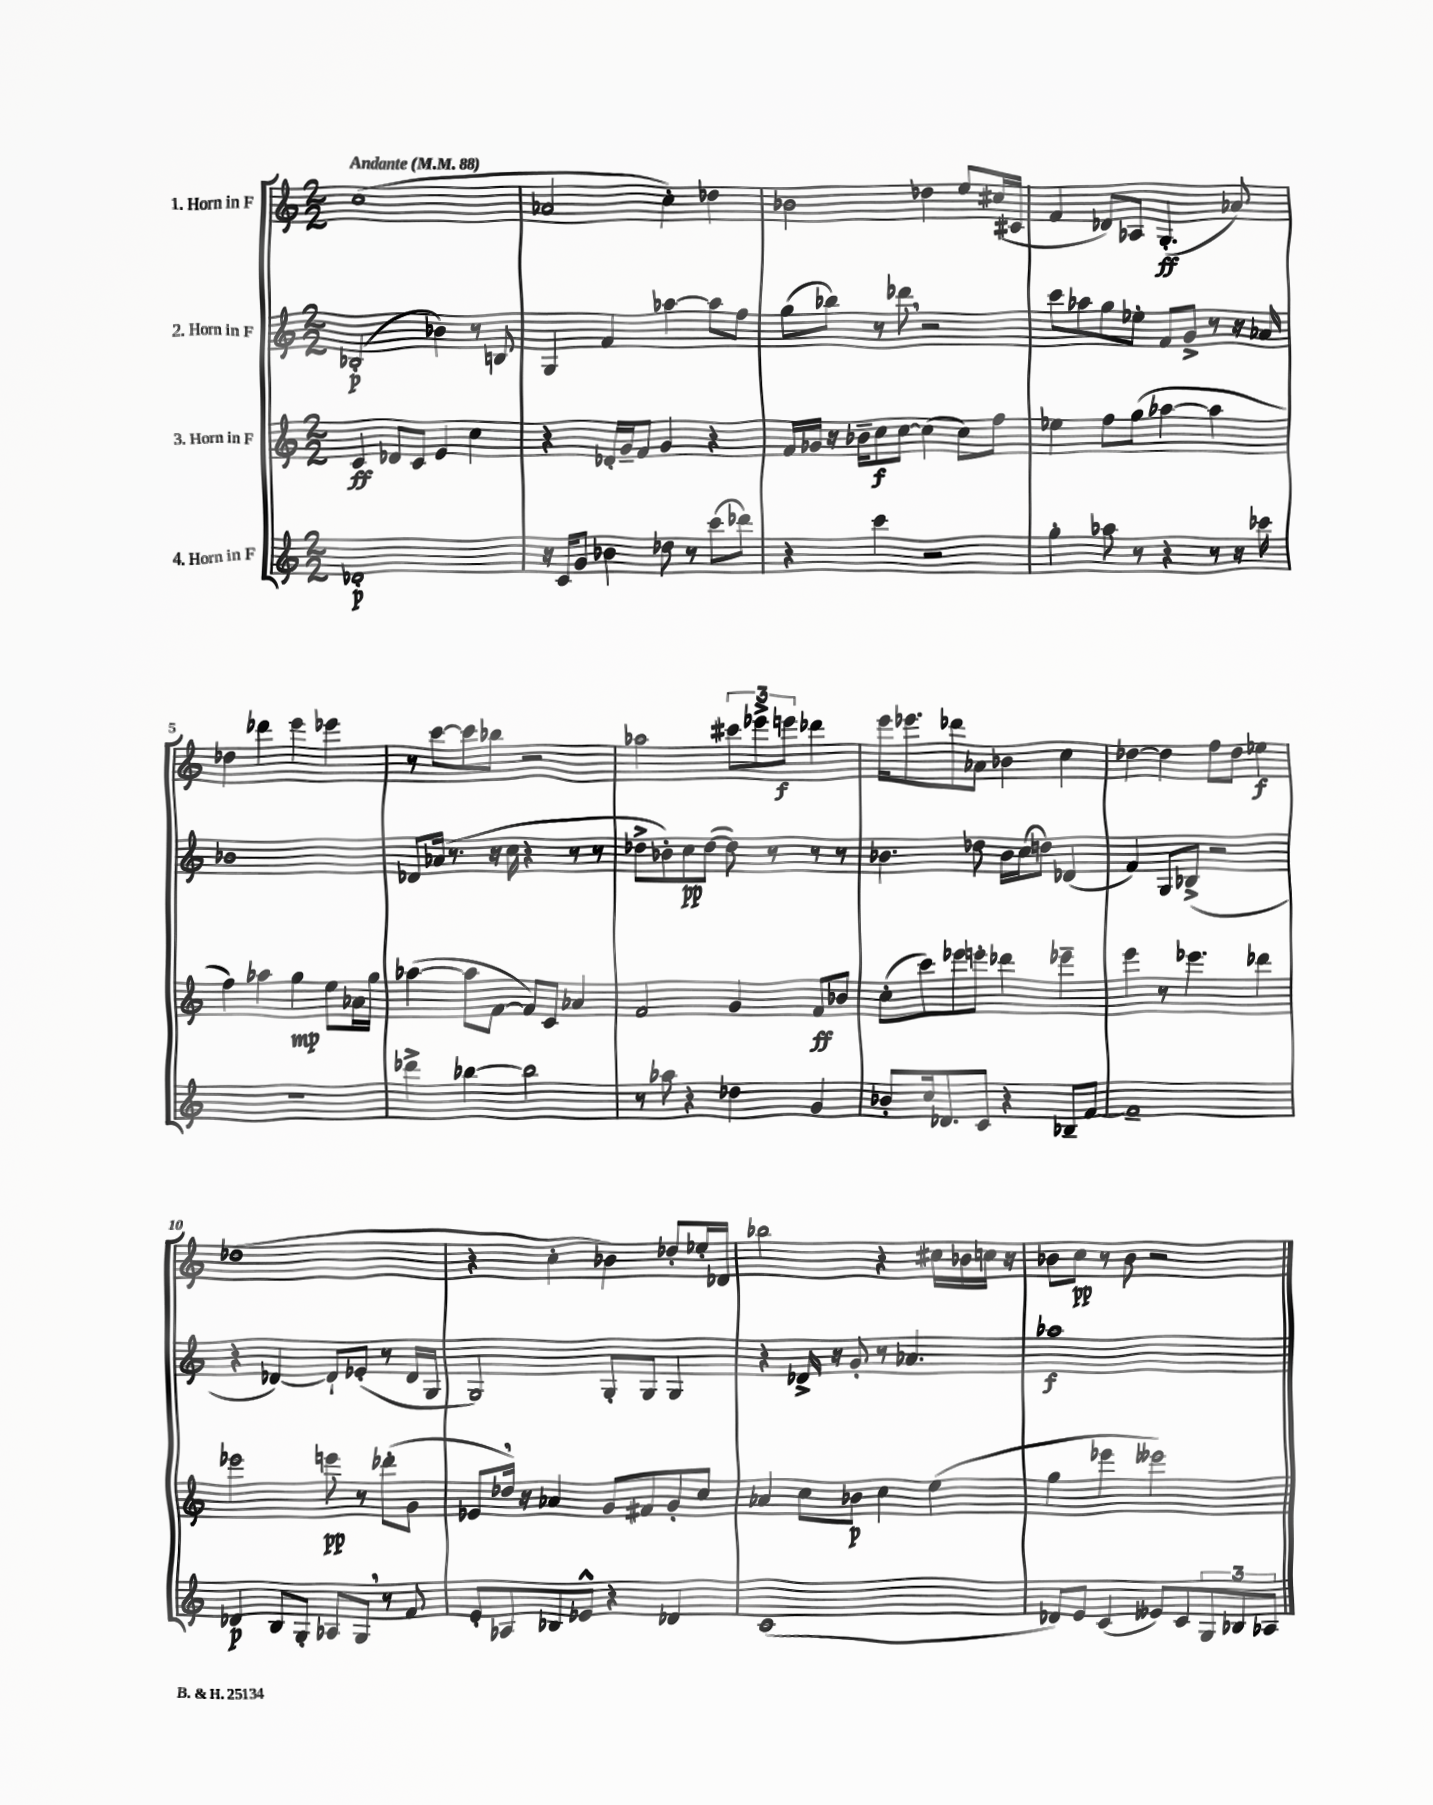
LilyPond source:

<<
\new StaffGroup <<
\new Staff = "s0" \with { instrumentName = "1. Horn in F" } {
    \clef treble \key c \major \numericTimeSignature \time 2/2 \tempo "Andante" 4 = 88
    c''1( |
    aes'2 c''4-.) des''4 |
    bes'2 des''4 e''8 cis''16( cis'16 |
    f'4 des'8) aes8 g4.-.\ff( aes'8) |
    des''4 des'''4 e'''4 ees'''4 |
    r8 c'''8~ c'''8 bes''8 r2 |
    aes''2 \tuplet 3/2 { cis'''8 ees'''8-> e'''8\f } des'''4 |
    e'''16 ees'''8. des'''8 aes'8 bes'4 c''4 |
    des''4~ des''4 f''8 des''8 ees''4\f |
    des''1( |
    r4 c''4-. bes'4) des''8-. ees''16-. des'16 |
    bes''2 r4 cis''16 bes'16 c''16 r16 |
    bes'8 c''8\pp r8 bes'8 r2 \bar "|." |
}
\new Staff = "s1" \with { instrumentName = "2. Horn in F" } {
    \clef treble \key c \major \numericTimeSignature \time 2/2
    bes2-.\p( bes'4) r8 b8 |
    g4 f'4 aes''4~ aes''8 f''8 |
    g''8( bes''8) r8 des'''8 \breathe r2 |
    c'''8 aes''8 g''8 ees''8-. f'8 g'8-> r8 r16 aes'16 |
    bes'1 |
    des'8 aes'16( r8. r16 c''16 r4 r8 r8 |
    des''8-> bes'8-.) c''8\pp des''8~( des''8) r8 r8 r8 |
    bes'4. des''8 bes'16 c''16( d''8) des'4( |
    f'4) g8 bes8->( r2 |
    r4 des'4~) des'8-! ees'8-.( r8 des'16 g16 |
    g2) g8-. g8 g4 |
    r4 des'16-> r16 g'8-. r8 aes'4. |
    aes''1\f \bar "|." |
}
\new Staff = "s2" \with { instrumentName = "3. Horn in F" } {
    \clef treble \key c \major \numericTimeSignature \time 2/2
    c'4\ff des'8 c'8 e'4 c''4 |
    r4 des'16-. g'16-- f'8 g'4 r4 |
    f'16 ges'16 r16 bes'16-- c''8\f c''8~ c''4( c''8) f''8 |
    ees''4 f''8 g''8( aes''4~ aes''4 |
    f''4) aes''4 g''4\mp e''8 aes'16 g''16 |
    aes''4~( aes''8 f'8~ f'8) c'8 aes'4 |
    f'2 g'4 f'8\ff bes'8 |
    c''8-.( c'''8) ees'''8 e'''8-. des'''4 ees'''4-- |
    e'''4 r8 ees'''4. des'''4 |
    ees'''2 e'''8\pp r8 des'''8-.( g'8 |
    ees'8 des''16) \breathe r16 aes'4 g'8 fis'8 g'8-. c''8 |
    aes'4 c''8 bes'8\p c''4 e''4( |
    g''4 ees'''4 eeses'''2) \bar "|." |
}
\new Staff = "s3" \with { instrumentName = "4. Horn in F" } {
    \clef treble \key c \major \numericTimeSignature \time 2/2
    des'1-.\p |
    r16 c'16 g'8 bes'4 des''8 r8 c'''8( des'''8) |
    r4 c'''4 r2 |
    g''4-. aes''8 r8 r4 r8 r16 ces'''16 |
    r1 |
    des'''4-> bes''4~ bes''2 |
    r8 aes''8 r4 des''4 g'4 |
    bes'8-. c''16 des'8. c'8 r4 bes8-- f'8~ |
    f'1-- |
    des'4\p b8 g8-. aes8 g8 \breathe r8 f'8 |
    e'8-. aes8 bes8 ees'8-^ r4 des'4 |
    c'1( |
    des'8) e'8 c'4( eeses'8) c'8 \tuplet 3/2 { g8 bes8 aes8 } \bar "|." |
}
>>
>>
